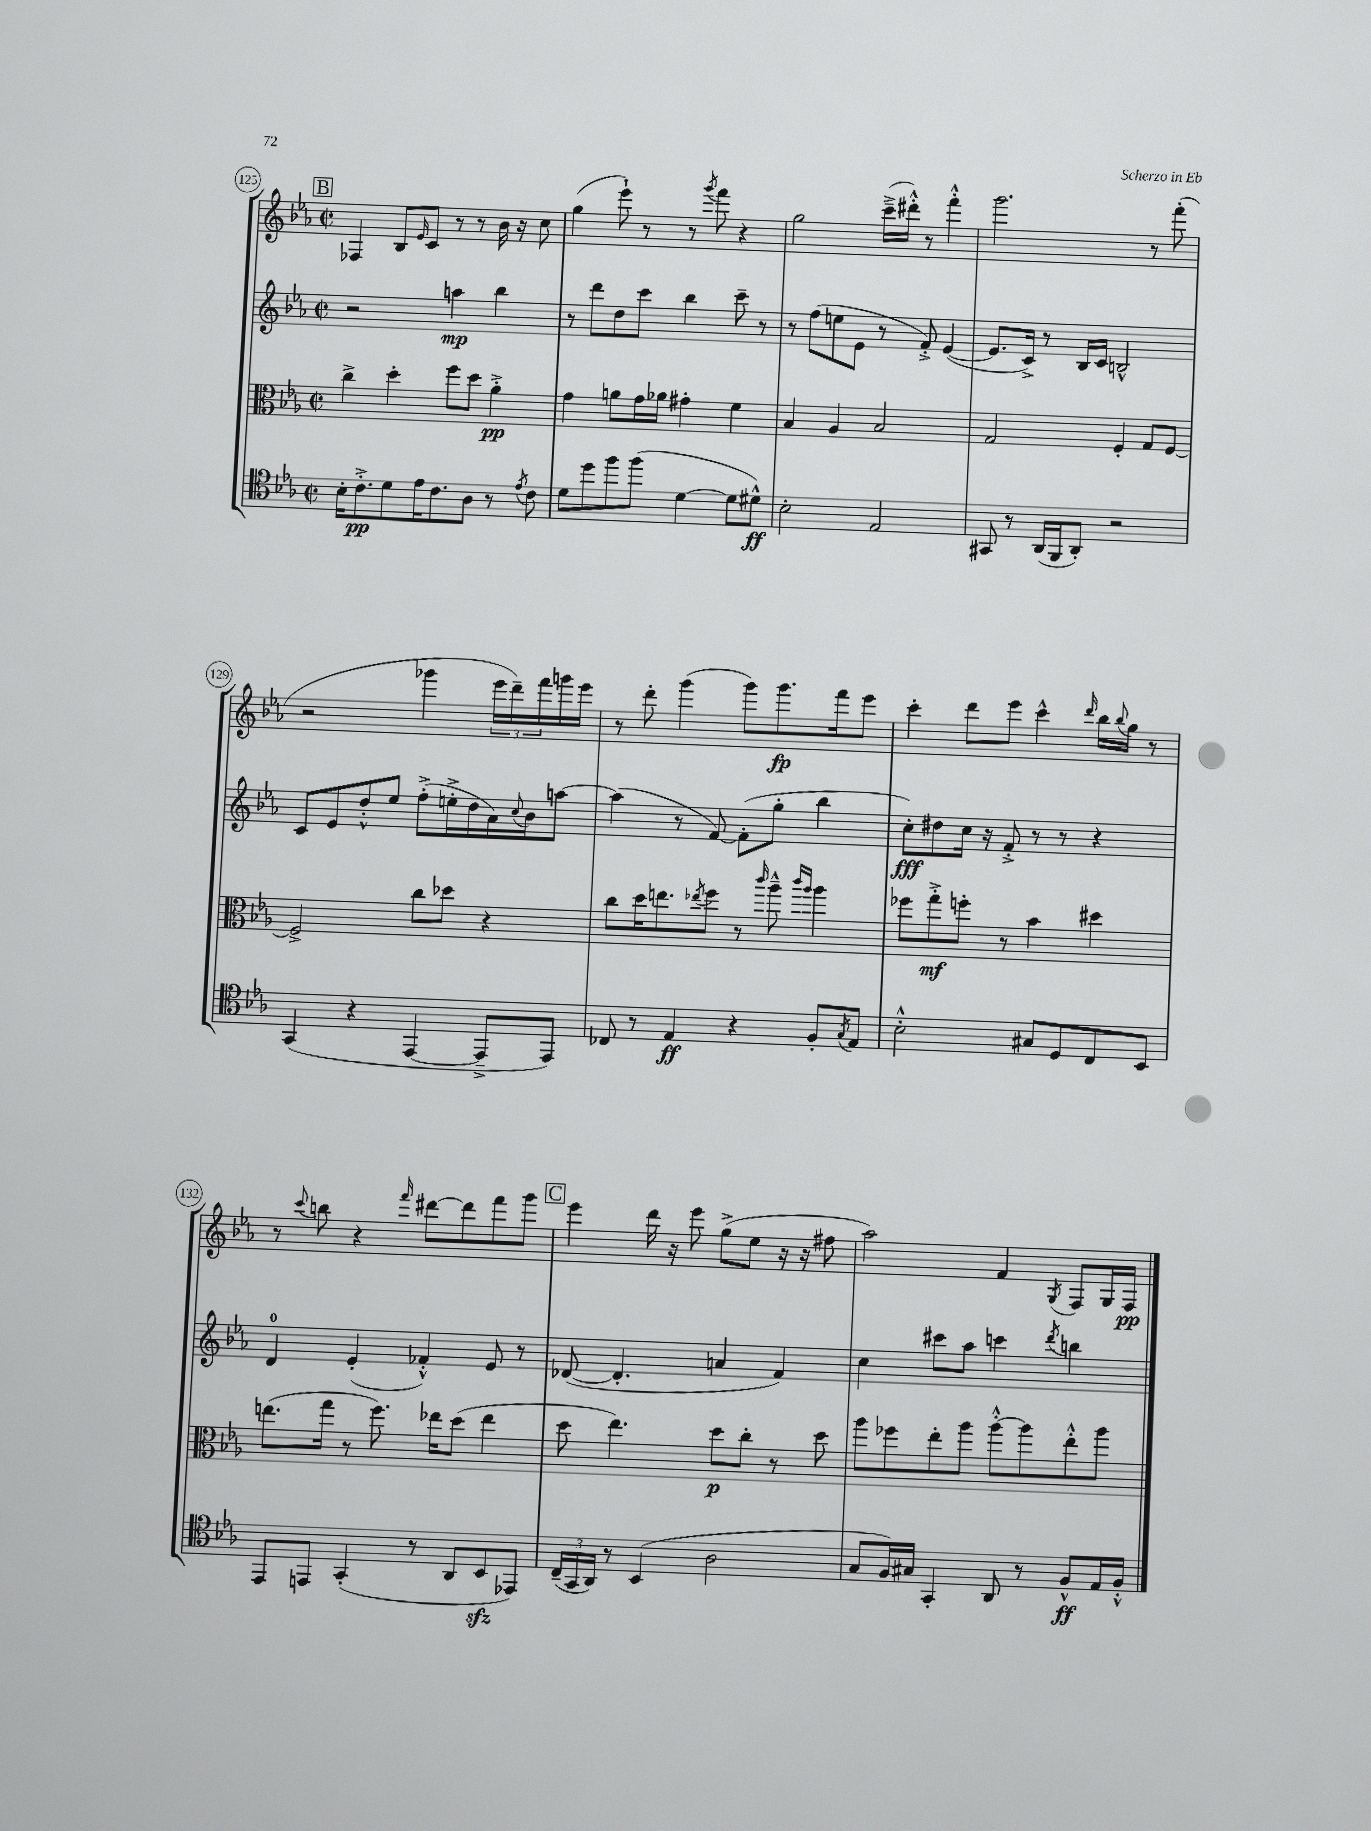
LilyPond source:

<<
\new StaffGroup <<
\new Staff = "s0" {
    \clef treble \key ees \major \defaultTimeSignature \time 2/2
    \mark \markup { \box "B" } fes4 bes8 \grace { ees'16 } c'8 r8 r8 bes'16 r16 c''8 |
    g''4( ees'''8-!) r8 r8 \acciaccatura { g'''8 } f'''8 r4 |
    g''2 c'''16--->( dis'''16-.-^) r8 f'''4-.-^ |
    g'''2. r8 f'''8-.( |
    r2 ges'''4 \tuplet 3/2 { ees'''16 d'''16--) f'''16 } g'''16 ees'''16 |
    r8 d'''8-. g'''4( g'''8) g'''8.\fp f'''16 ees'''8 |
    c'''4-. d'''8 ees'''8 c'''4-^ \grace { d'''16 } bes''16 \appoggiatura { bes''8 } g''16 r8 |
    r8 \appoggiatura { c'''8 } b''8 r4 \grace { f'''16 } dis'''8~ dis'''8 f'''8 g'''8 |
    \mark \markup { \box "C" } ees'''4 d'''16 r16 ees'''8 g''8->( ees''8 r16 r16 fis''8 |
    aes''2) f'4 \acciaccatura { g8 } f8 g16 f16\pp \bar "|." |
}
\new Staff = "s1" {
    \clef treble \key ees \major \defaultTimeSignature \time 2/2
    \mark \markup { \box "B" } r2 a''4\mp bes''4 |
    r8 d'''8 d''8 c'''8 bes''4 c'''8-- r8 |
    r8 f''8( e''8 ees'8 r8 f'8-.->) ees'4~( |
    ees'8. c'16->) r8 bes16 c'16 b2-^ |
    c'8 ees'8 d''8-.-^ ees''8 f''8-.->( e''16-.-> d''16 aes'16) \appoggiatura { c''8 } bes'16 a''8~ |
    a''4( r8 f'8~) f'8-.( g''8-. bes''4 |
    c''8-.\fff) dis''8 c''16 r16 f'8-.-> r8 r8 r4 |
    d'4-0 ees'4-.( fes'4-.-^) ees'8 r8 |
    \mark \markup { \box "C" } des'8~( des'4.-. a'4 f'4) |
    c''4 cis'''8 aes''8 c'''4 \acciaccatura { d'''8 } b''4 \bar "|." |
}
\new Staff = "s2" {
    \clef alto \key ees \major \defaultTimeSignature \time 2/2
    \mark \markup { \box "B" } c''4-> d''4-. f''8 d''8 aes'4-.->\pp |
    g'4 a'8 g'16 aes'16 gis'4-. f'4 |
    bes4 aes4 bes2 |
    g2 f4-. g8 f8~ |
    f2-> c''8 des''8 r4 |
    c''8 d''16 e''8. \acciaccatura { ees''8 } f''8 r8 \grace { c'''16 } aes''8---^ \grace { c'''16 aes''16 } aes''4 |
    fes''8 g''8-.->\mf f''8-. r8 bes'4 dis''4 |
    e''8.( g''16 r8 f''8.) ees''16 d''8( ees''4 |
    \mark \markup { \box "C" } d''8 ees''4.) d''8\p c''8-. r8 d''8 |
    aes''8 fes''8 ees''8-. aes''8 aes''8~-.-^ aes''8 ees''8-.-^ aes''8 \bar "|." |
}
\new Staff = "s3" {
    \clef tenor \key ees \major \defaultTimeSignature \time 2/2
    \mark \markup { \box "B" } bes16-. c'8.-.->\pp d'8 ees'16 c'8. aes8 r8 \acciaccatura { ees'8 } c'8 |
    d'8 d''8 f''8 f''8( d'4~ d'8 dis'8-^\ff) |
    bes2-. ees2 |
    gis,8 r8 aes,16( f,16 aes,8-.) r2 |
    g,4( r4 ees,4~ ees,8---> ees,8) |
    ces8 r8 ees4\ff r4 f8-. \acciaccatura { g8 } ees8 |
    bes2-.-^ gis8 d8 c8 bes,8 |
    ees,8 e,8 g,4-.( r8 aes,8 bes,8\sfz ees,8) |
    \mark \markup { \box "C" } \tuplet 3/2 { c16--( g,16 aes,16) } r8 bes,4( aes2 |
    g8 f16) gis16 g,4-. aes,8 r8 f8-^\ff ees16 f16-.-^ \bar "|." |
}
>>
>>
\layout { \context { \Score currentBarNumber = #125 \override BarNumber.stencil = #(make-stencil-circler 0.1 0.3 ly:text-interface::print) } }
